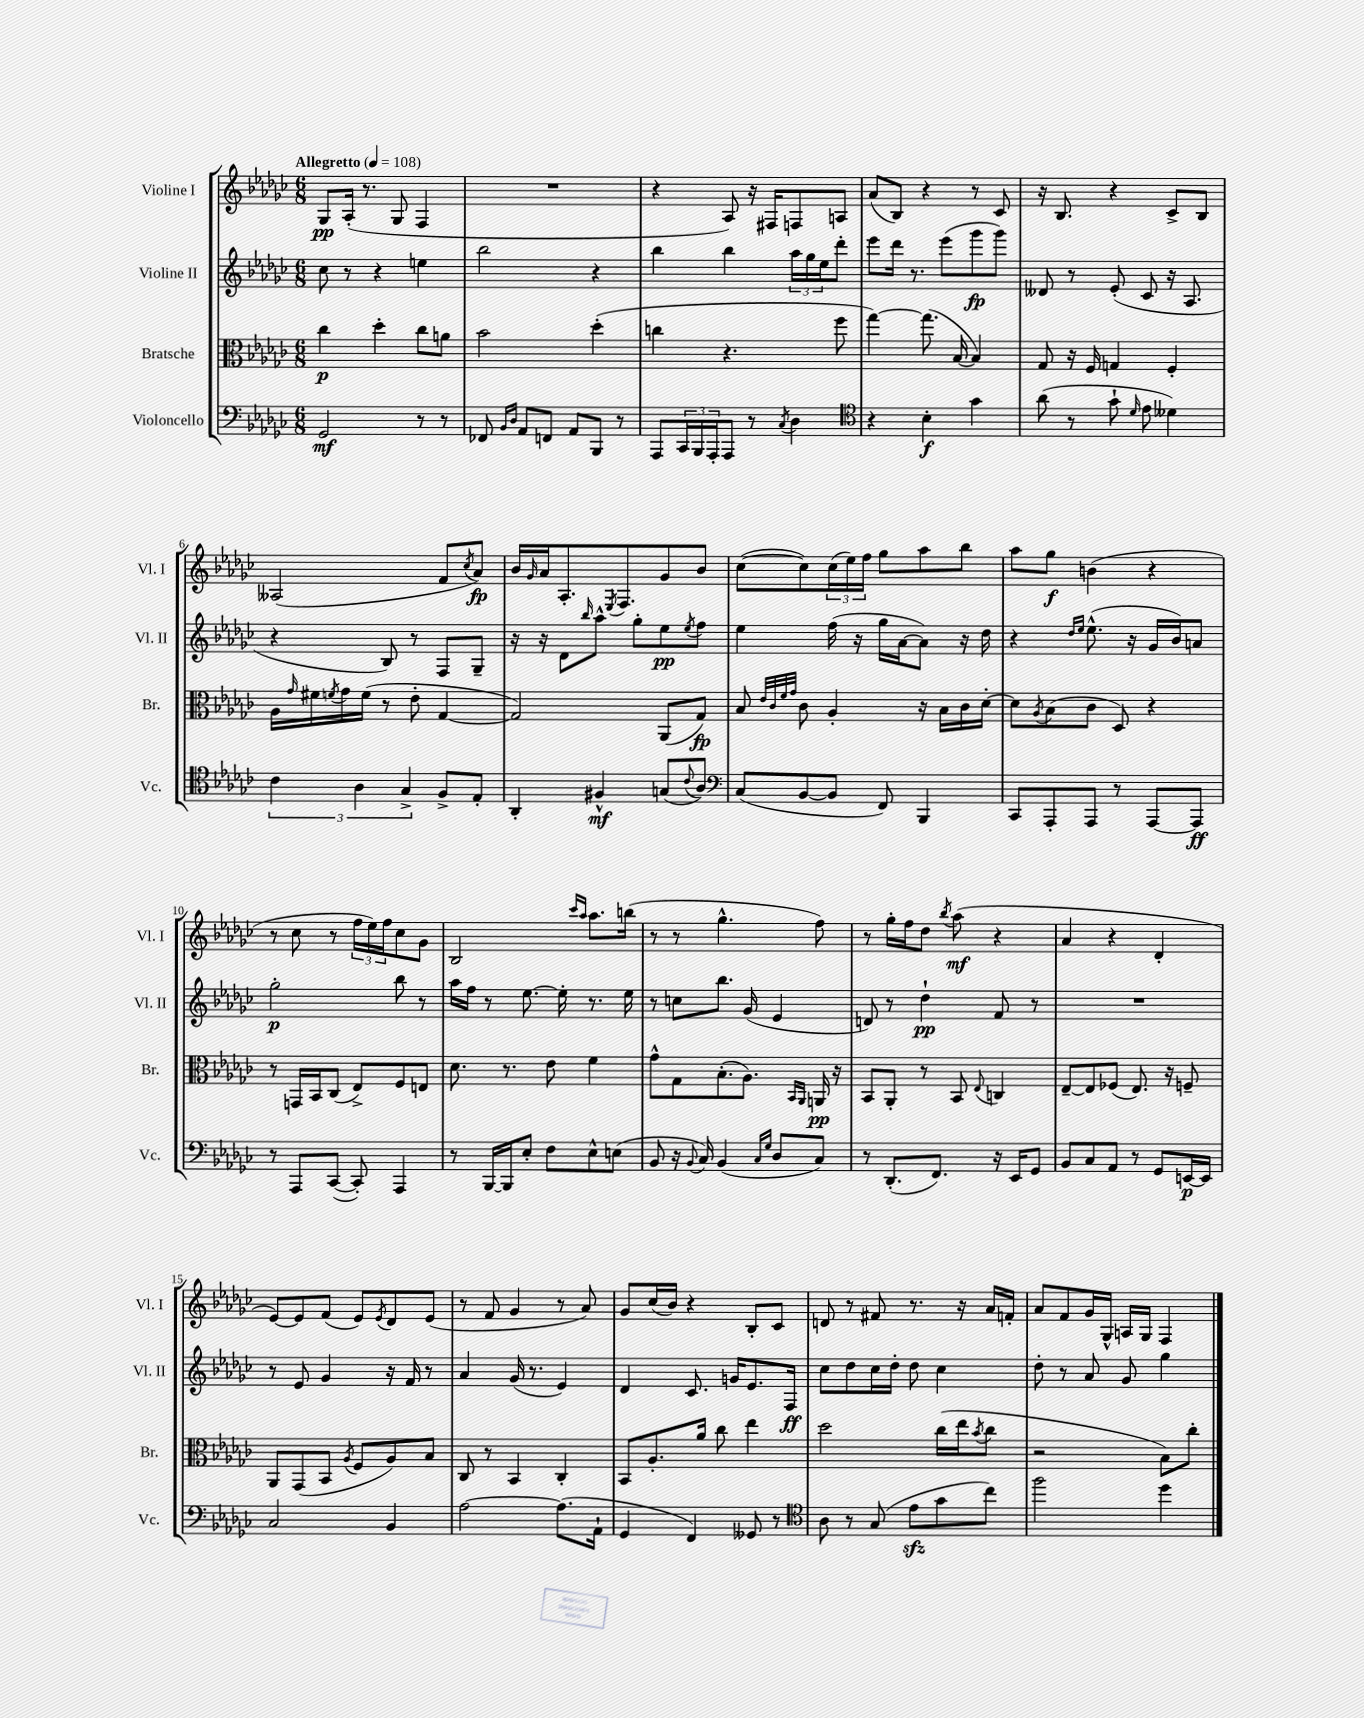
<<
\new StaffGroup <<
\new Staff = "s0" \with { instrumentName = "Violine I" shortInstrumentName = "Vl. I" } {
    \clef treble \key ges \major \numericTimeSignature \time 6/8 \tempo "Allegretto" 4 = 108
    ges8\pp aes16-.( r8. ges8 f4 |
    R2. |
    r4 aes8) r16 fis16 f8 a8 |
    aes'8( bes8) r4 r8 ces'8 |
    r16 bes8. r4 ces'8-> bes8 |
    aeses2( f'8 \acciaccatura { ces''8 } aes'8\fp) |
    bes'16 \grace { ges'16 } aes'16 aes8.-. \acciaccatura { ees8 } f8. ges'8 bes'8 |
    ces''8~( ces''8) \tuplet 3/2 { ces''16( ees''16) f''16 } ges''8 aes''8 bes''8 |
    aes''8 ges''8\f b'4( r4 |
    r8 ces''8 r8 \tuplet 3/2 { f''16 ees''16) f''16 } ces''8 ges'8 |
    bes2 \grace { ces'''16 aes''16 } aes''8. b''16( |
    r8 r8 ges''4.-^ f''8) |
    r8 ges''16-. f''16 des''8 \acciaccatura { bes''8 } aes''8\mf( r4 |
    aes'4 r4 des'4-. |
    ees'8~) ees'8 f'8( ees'8) \acciaccatura { ees'8 } des'8 ees'8( |
    r8 f'8 ges'4 r8 aes'8) |
    ges'8 ces''16( bes'16) r4 bes8-. ces'8 |
    d'8 r8 fis'8 r8. r16 aes'16 f'16-. |
    aes'8 f'8 ges'16 ges16-^ a16 ges16 f4 \bar "|." |
}
\new Staff = "s1" \with { instrumentName = "Violine II" shortInstrumentName = "Vl. II" } {
    \clef treble \key ges \major \numericTimeSignature \time 6/8
    ces''8 r8 r4 e''4 |
    bes''2 r4 |
    bes''4 bes''4 \tuplet 3/2 { aes''16 ges''16 ees''16 } des'''8-. |
    ees'''8 des'''16 r8. ees'''8( ges'''8\fp ges'''8) |
    deses'8 r8 ees'8-.( ces'8 r16 aes8. |
    r4 bes8) r8 f8 ges8-- |
    r16 r16 des'8 \grace { bes''16 } aes''8-^ ges''8-. ees''8\pp \acciaccatura { ees''8 } f''8 |
    ees''4 f''16( r16 ges''16 aes'16~ aes'8) r16 des''16 |
    r4 \grace { des''16 ees''16 } ees''8.-^( r16 ges'16 bes'16) a'8 |
    ges''2-.\p bes''8 r8 |
    aes''16 f''16 r8 ees''8.~ ees''16-. r8. ees''16 |
    r8 c''8 bes''8. ges'16( ees'4 |
    d'8) r8 des''4-!\pp f'8 r8 |
    R2. |
    r8 ees'8 ges'4 r16 f'16 r8 |
    aes'4 ges'16( r8. ees'4) |
    des'4 ces'8. g'16 ees'8. f16\ff |
    ces''8 des''8 ces''16 des''16-. des''8 ces''4 |
    des''8-. r8 aes'8 ges'8 ges''4 \bar "|." |
}
\new Staff = "s2" \with { instrumentName = "Bratsche" shortInstrumentName = "Br." } {
    \clef alto \key ges \major \numericTimeSignature \time 6/8
    ces''4\p des''4-. ces''8 a'8 |
    bes'2 des''4-.( |
    c''4 r4. f''8 |
    ges''4~) ges''8.( bes16~ bes4) |
    ges8 r16 f16 g4 f4-. |
    aes16 \grace { ges'16 } fis'16 \acciaccatura { f'8 } ges'16 f'16( r8 ees'8-. ges4~ |
    ges2) aes,8( ges8\fp) |
    bes8 \grace { ees'32 ces'32 f'32 ges'32 } ces'8 aes4-. r16 bes16 ces'16 des'16~-. |
    des'8 \acciaccatura { aes8 } bes8( ces'8 des8) r4 |
    r8 g,16 bes,16 ces8( ees8->) f8 e8 |
    des'8. r8. ees'8 f'4 |
    ges'8-^ ges8 bes8.-.( aes8.) \grace { bes,16 aes,16 } a,16\pp r16 |
    bes,8 aes,8-. r8 bes,8 \appoggiatura { ees8 } c4 |
    ees8~-- ees8 fes8( ees8.) r16 f8-- |
    aes,8 ges,8( bes,8 \acciaccatura { aes8 } f8 aes8) bes8 |
    ces8 r8 bes,4 ces4-. |
    bes,8 aes8.-. aes'16 ces''8 ees''4 |
    des''2 ces''16( ees''16 \acciaccatura { bes'8 } ces''8 |
    r2 bes8) ces''8-. \bar "|." |
}
\new Staff = "s3" \with { instrumentName = "Violoncello" shortInstrumentName = "Vc." } {
    \clef bass \key ges \major \numericTimeSignature \time 6/8
    ges,2\mf r8 r8 |
    fes,8 \grace { bes,16 des16 } aes,8 f,8 aes,8 bes,,8 r8 |
    aes,,8 \tuplet 3/2 { ces,16 bes,,16 aes,,16-. } aes,,8 r8 \acciaccatura { ces8 } des4 |
    \clef tenor r4 bes4-.\f ges'4 |
    aes'8( r8 ges'8-! \grace { des'16 } ees'8 deses'4) |
    \tuplet 3/2 { ces'4 aes4 ges4-> } f8-> ees8-. |
    aes,4-. fis4-^\mf g8( \appoggiatura { ces'8 } aes8) |
    \clef bass ces8( bes,8~ bes,8 f,8) bes,,4 |
    ces,8 aes,,8-. aes,,8 r8 aes,,8~ aes,,8\ff |
    r8 aes,,8 ces,8~( ces,8-.) aes,,4 |
    r8 bes,,16~ bes,,16 ees8-. f8 ees8-^ e8( |
    bes,8 r16 \appoggiatura { bes,8 } ces16) bes,4( \grace { ces16 ges16 } des8 ces8) |
    r8 des,8.-.( f,8.) r16 ees,16 ges,8 |
    bes,8 ces8 aes,8 r8 ges,8 e,16~\p e,16 |
    ces2 bes,4 |
    aes2~ aes8.( aes,16-! |
    ges,4 f,4) geses,8 r8 |
    \clef tenor aes8 r8 ges8( ees'8\sfz ges'8 ces''8) |
    f''2 des''4 \bar "|." |
}
>>
>>
